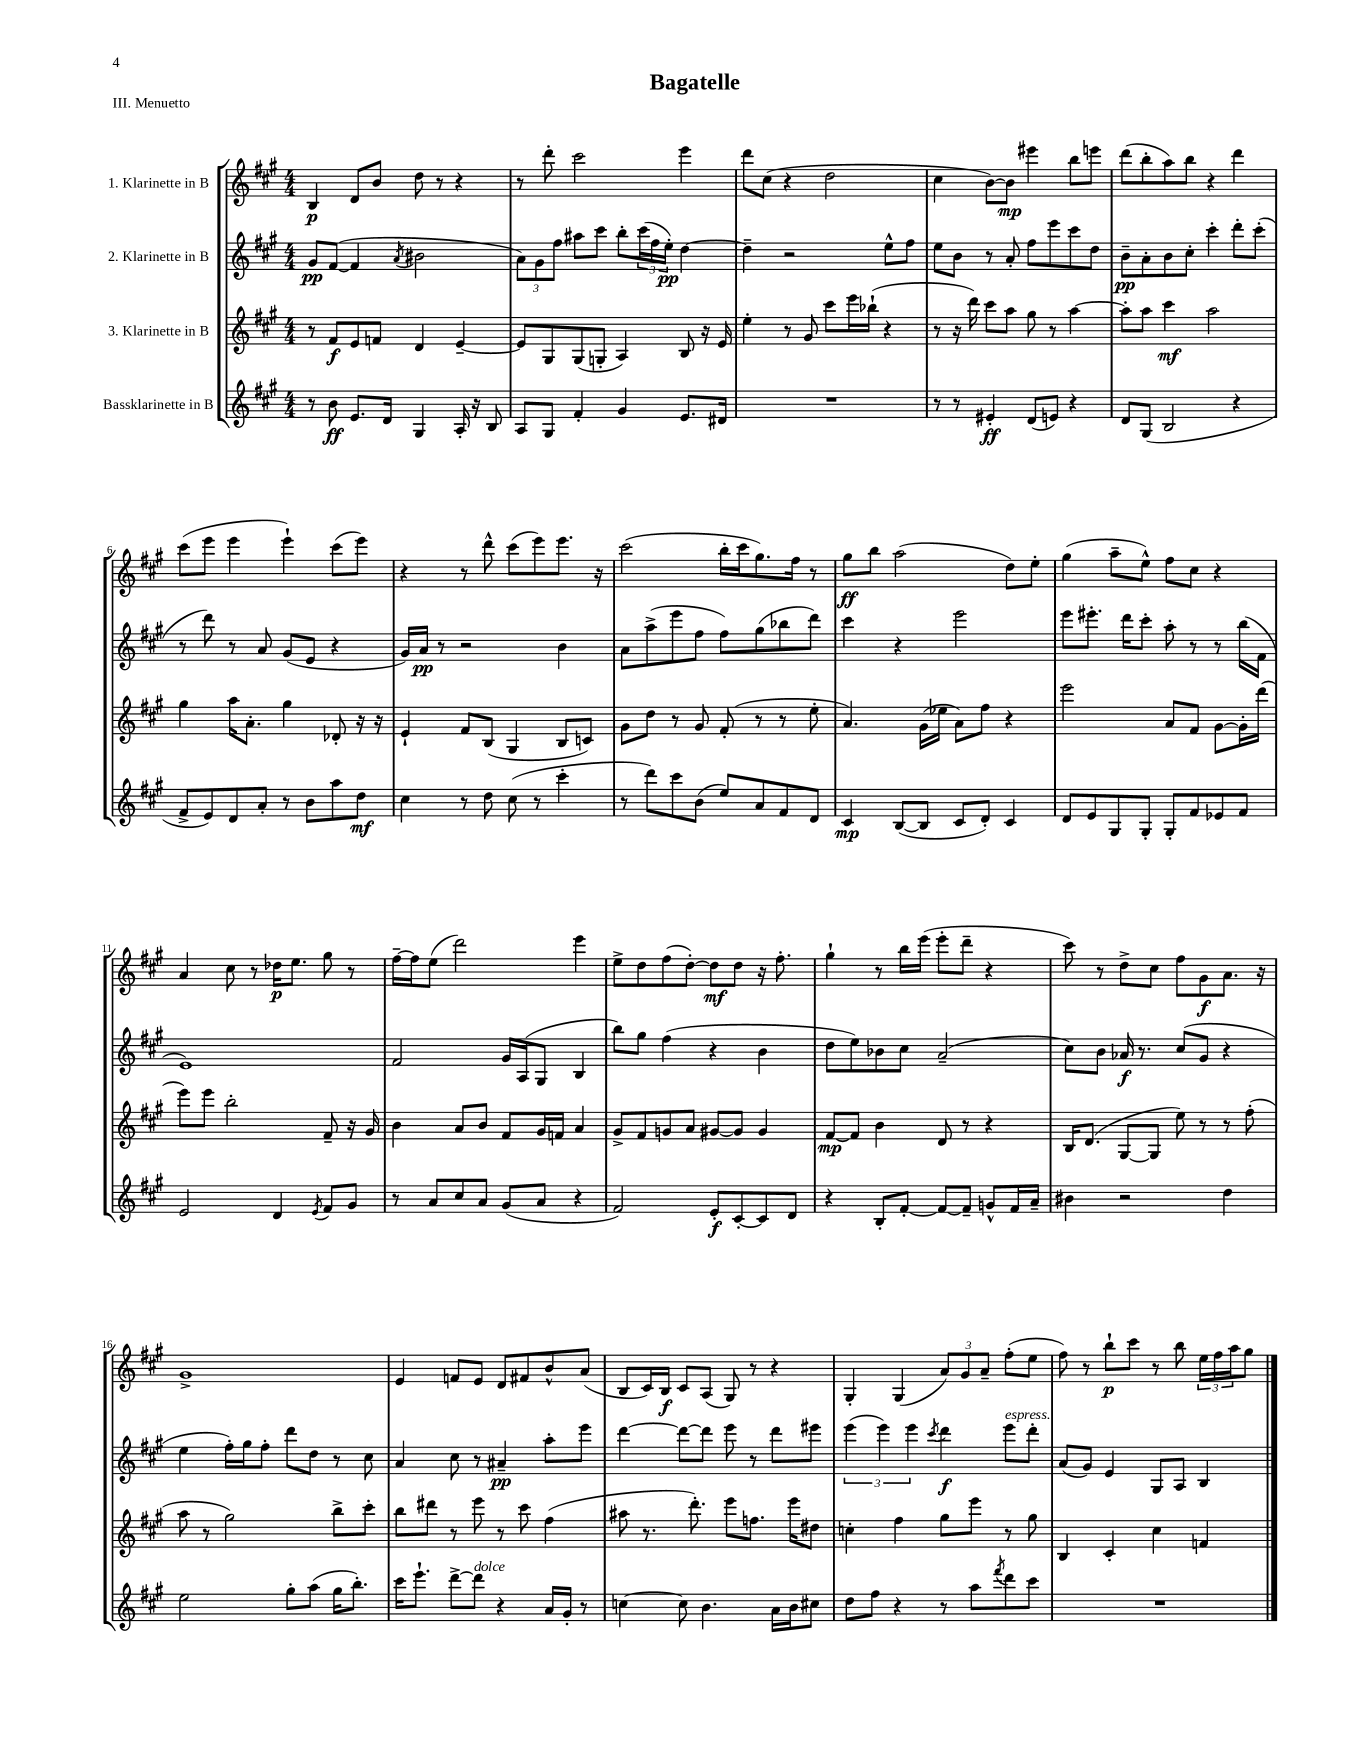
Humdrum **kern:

**kern	**kern	**kern	**kern
*staff4	*staff3	*staff2	*staff1
*clefG2	*clefG2	*clefG2	*clefG2
*k[f#c#g#]	*k[f#c#g#]	*k[f#c#g#]	*k[f#c#g#]
*M4/4	*M4/4	*M4/4	*M4/4
8r	8r	8g#/L	4B/
8b\	8f#/L	([8f#/J	.
8.e/L	8e/	4f#/]	8d/L
.	8f/J	.	8b/J
16d/Jk	.	.	.
.	.	8qa/	.
4G#/	4d/	2b#\	8dd\
.	.	.	8r
16A'/	[4e~/	.	4r
16r	.	.	.
8B/	.	.	.
=	=	=	=
8A/L	8e/]L	12a\L)	8r
.	.	12g#\	.
8G#/J	8G#/	.	8ddd'\
.	.	12ff#\J	.
4f#'/	(8G#/	8aa#\L	2ccc#\
.	8G'/J	8ccc#\J	.
4g#/	4A/)	8bb'\L	.
.	.	(24ccc#\L	.
.	.	24ff#\	.
.	.	24ee'\JJ)	.
8.e/L	8B/	[4dd\	4eee\
.	16r	.	.
16d#/Jk	16e/	.	.
=	=	=	=
1r	4ee'\	4dd~\]	8ddd\L
.	.	.	(8cc#\J
.	8r	2r	4r
.	8g#/	.	.
.	8ccc#\L	.	2dd\
.	16eee\L	.	.
.	(16bb-`\JJ	.	.
.	4r	8ee^^\L	.
.	.	8ff#\J	.
=	=	=	=
8r	8r	8ee\L	4cc#\
8r	16r	8b\J	.
.	16ddd\)	.	.
4e#'/	8ccc#\L	8r	[8b\L)
.	8aa\J	8a'/	8b\]J
(8d/L	8gg#\	8ff#\L	4eee#\
8e/J)	8r	8eee\	.
4r	[4aa\	8ccc#\	8bb\L
.	.	8dd\J	8eee\J
=	=	=	=
8d/L	8aa'\]L	8b~\L	(8ddd\L
(8G#/J	8aa\J	8a'\	8bb'\
2B/	4ccc#\	8b\	8aa\)
.	.	8cc#'\J	8bb\J
.	2aa\	4ccc#'\	4r
4r	.	8ddd'\L	4ddd\
.	.	(8ccc#'\J	.
=	=	=	=
8f#^/L	4gg#\	8r	(8ccc#\L
8e/)	.	8ddd\)	8eee\J
8d/	16aa\LK	8r	4eee\
.	8.a'\J	.	.
8a'/J	.	8a/	.
8r	4gg#\	(8g#/L	4eee`\)
8b\L	.	8e/J	.
8aa\	8d-'/	4r	(8ccc#\L
8dd\J	16r	.	8eee\J)
.	16r	.	.
=	=	=	=
4cc#\	4e`/	16g#/LL)	4r
.	.	16a/JJ	.
.	.	8r	.
8r	8f#/L	2r	8r
8dd\	(8B/J	.	8ddd^^\
(8cc#\	4G#/	.	(8ccc#\L
8r	.	.	8eee\)
4ccc#'\	8B/L	4b\	8.eee\J
.	8c/J)	.	.
.	.	.	16r
=	=	=	=
8r	8g#\L	8a\L	(2ccc#\
8ddd\L)	8dd\J	(8aa^\	.
8ccc#\	8r	8eee\	.
(8b\J	8g#/	8ff#\J	.
8ee/L)	(8f#'/	8ff#\L)	16bb'\LL
.	.	.	16ccc#\J
8a/	8r	(8gg#\	8.gg#\)
8f#/	8r	8bb-\	.
.	.	.	16ff#\Jk
8d/J	8ee'\	8ddd\J)	8r
=	=	=	=
4c#/	4.a/)	4ccc#\	8gg#\L
.	.	.	8bb\J
([8B/L	.	4r	(2aa\
8B/]J	(16g#\LL	.	.
.	16ee-\JJ	.	.
8c#/L	8a\L)	2eee\	.
8d'/J)	8ff#\J	.	.
4c#/	4r	.	8dd\L)
.	.	.	8ee'\J
=	=	=	=
8d/L	2eee\	8eee\L	(4gg#\
8e/	.	8.eee#'\J	.
8G#/	.	.	8aa~\L
.	.	16ddd\LK	.
8G#'/J	.	8ccc#'\J	8ee^^\J)
8G#'/L	8a/L	8aa'\	8ff#\L
8f#/	8f#/J	8r	8cc#\J
8e-/	[8g#\L	8r	4r
8f#/J	16g#'\]L	(16bb\LL	.
.	(16ddd\JJ	16f#\JJ	.
=	=	=	=
2e/	8eee\L)	1e)	4a/
.	8eee\J	.	.
.	2bb'\	.	8cc#\
.	.	.	8r
4d/	.	.	16dd-\LK
.	.	.	8.ee\J
8qe/	.	.	.
8f#/L	8f#~/	.	8gg#\
8g#/J	16r	.	8r
.	16g#/	.	.
=	=	=	=
8r	4b\	2f#/	[16ff#~\LL
.	.	.	16ff#\]J
8a/L	.	.	(8ee\J
8cc#/	8a/L	.	2ddd\)
8a/J	8b/J	.	.
(8g#/L	8f#/L	16g#/LL	.
.	.	(16A/J	.
8a/J	16g#/L	8G#/J	.
.	16f/JJ	.	.
4r	4a/	4B/	4eee\
=	=	=	=
2f#/)	8g#^/L	8bb\L)	8ee^\L
.	8f#/	8gg#\J	8dd\
.	8g/	(4ff#\	(8ff#\
.	8a/J	.	[8dd'\J)
8e'/L	[8g#/L	4r	8dd\]L
[8c#'/	8g#/]J	.	8dd\J
8c#/]	4g#/	4b\	16r
.	.	.	8.ff#'\
8d/J	.	.	.
=	=	=	=
4r	[8f#/L	8dd\L	4gg#`\
.	8f#/]J	8ee\)	.
8B'/L	4b\	8b-\	8r
[8f#'/J	.	8cc#\J	16bb\LL
.	.	.	(16eee\JJ
8f#/_L	8d/	(2a~/	8eee'\L
8f#~/]J	8r	.	8ddd~\J
8g^^/L	4r	.	4r
16f#/L	.	.	.
16a~/JJ	.	.	.
=	=	=	=
4b#\	16B/LK	8cc#\L)	8ccc#\)
.	(8.d/J	.	.
.	.	8b\J	8r
2r	[8G#/L	16a-/	8dd^\L
.	.	8.r	.
.	8G#/]J	.	8cc#\J
.	8ee\)	(8cc#/L	8ff#\L
.	8r	8g#/J	8g#\
4dd\	8r	4r	8.a\J
.	(8ff#'\	.	.
.	.	.	16r
=	=	=	=
2ee\	8aa\	4ee\	1g#^
.	8r	.	.
.	2gg#\)	16ff#'\LL)	.
.	.	16gg#\J	.
.	.	8ff#'\J	.
8gg#'\L	.	8ddd\L	.
(8aa\J	.	8dd\J	.
16gg#\LK	8bb^\L	8r	.
8.bb'\J)	.	.	.
.	8ccc#'\J	8cc#\	.
=	=	=	=
16ccc#\LK	8bb\L	4a/	4e/
8.eee`\J	.	.	.
.	8ddd#\J	.	.
[8ddd^\L	8r	8cc#\	8f/L
8ddd\]J	8eee\	8r	8e/J
4r	8r	4a#~/	8d/L
.	8ccc#\	.	8f#/
16a/LL	(4ff#\	8aa'\L	8b^^/
16g#'/JJ	.	.	.
8r	.	8eee\J	(8a/J
=	=	=	=
[4cc\	8aa#\	[4ddd\	8B/L
.	8.r	.	16c#/L)
.	.	.	16B/JJ
8cc\]	.	8ddd\_L	8c#/L
.	8.ddd'\)	.	.
4.b\	.	8ddd\]J	(8A/J
.	8eee\L	8eee\	8G#/)
.	8.ff\J	8r	8r
16a\LL	.	8ddd\L	4r
16b\J	16eee\LK	.	.
8cc#\J	8dd#\J	8eee#\J	.
=	=	=	=
8dd\L	4cc'\	(6eee\	4G#'/
8ff#\J	.	.	.
.	.	6eee\)	.
4r	4ff#\	.	(4G#/
.	.	6eee\	.
.	.	8qccc#/	.
8r	8gg#\L	4ddd\	12a/L)
.	.	.	12g#/
8aa\L	8eee\J	.	.
.	.	.	12a~/J
8qfff#/	.	.	.
8ddd\	8r	8eee\L	(8ff#'\L
8ccc#\J	8gg#\	8ddd'\J	8ee\J
=	=	=	=
1r	4B/	(8a/L	8ff#\)
.	.	8g#/J)	8r
.	4c#'/	4e/	8bb`\L
.	.	.	8ccc#\J
.	4cc#\	8G#/L	8r
.	.	8A/J	8bb\
.	4f/	4B/	24ee\LL
.	.	.	24ff#\
.	.	.	24aa\J
.	.	.	8gg#\J
==	==	==	==
*-	*-	*-	*-
